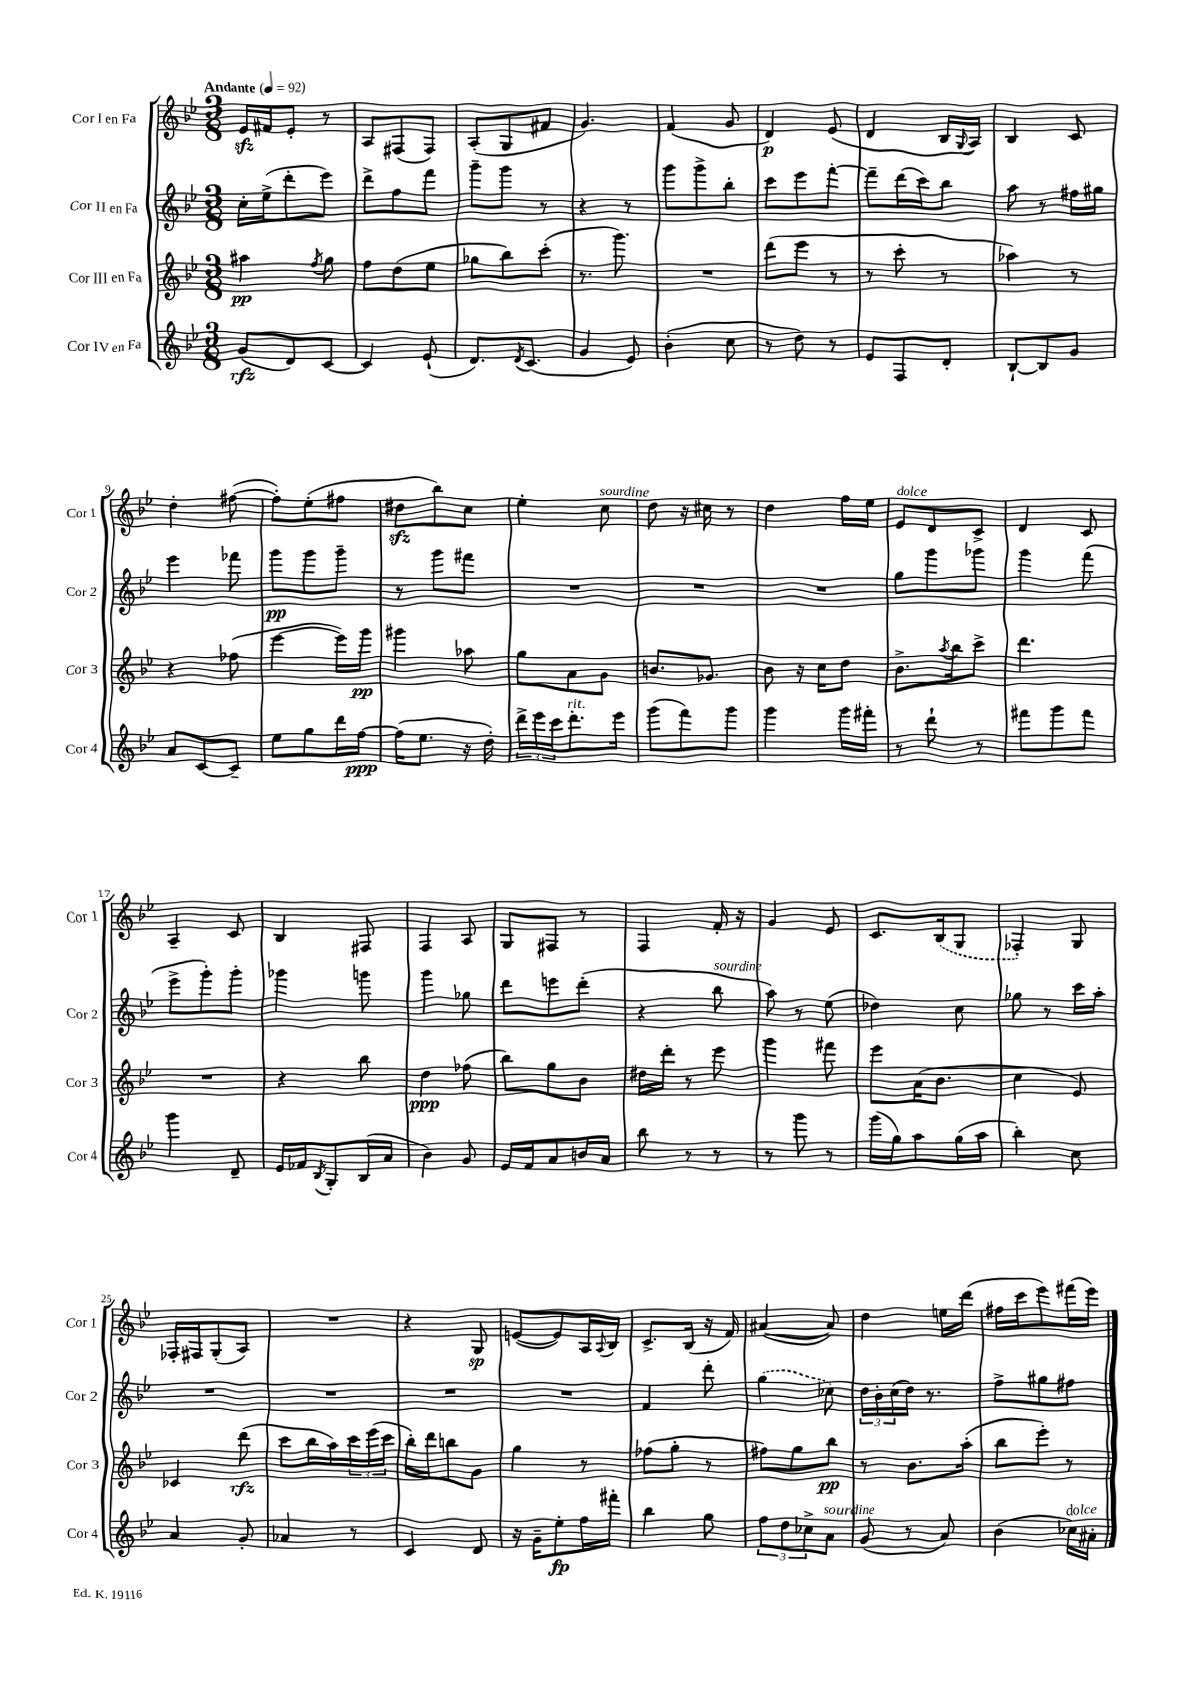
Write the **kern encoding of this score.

**kern	**kern	**kern	**kern
*staff4	*staff3	*staff2	*staff1
*clefG2	*clefG2	*clefG2	*clefG2
*k[b-e-]	*k[b-e-]	*k[b-e-]	*k[b-e-]
*M3/8	*M3/8	*M3/8	*M3/8
*MM92	*MM92	*MM92	*MM92
(8g	4aa#	16cc'	16e-
.	.	(16ee-^	16f#
8d)	.	8ddd'	8e-'
.	8qff	.	.
[8c	8gg	8eee-)	8r
=	=	=	=
4c]	8ff	8ddd^	8A
.	(8dd	8ff	(8F#
(8e-`	8ee-	8fff	8F#)
=	=	=	=
8.d)	8gg-	8ggg~	(8A'
.	8bb-)	8ggg	8G
8qd	.	.	.
(8.c	.	.	.
.	(8ccc'	8r	8f#
=	=	=	=
4g	8.r	4r	4.g)
.	8.ggg)	.	.
8e-)	.	8r	.
=	=	=	=
(4b-'	4.r	8ggg	(4f
.	.	8ggg^	.
8cc	.	8bb-'	8g
=	=	=	=
8r	(8ddd	8ccc	4d)
8dd)	8eee-	8eee-	.
8r	8r	[8fff'	(8e-
=	=	=	=
8e-	8r	8fff~]	4d
8F	8ccc'	(16ddd	.
.	.	16ccc)	.
8d'	8r	8bb-	16B-
.	.	.	8qqG
.	.	.	16A)
=	=	=	=
[8B-`	4aa-)	8aa	4B-
8B-]	.	8r	.
8g	8r	16ff#	8c
.	.	16gg#	.
=	=	=	=
8a	4r	4eee-	4dd'
[8c	.	.	.
8c~]	(8ff-	8fff-	([8ff#
=	=	=	=
8ee-	[4eee-	8ggg	8ff#'])
8gg	.	8ggg	(8ee-'
16ddd	16eee-])	8ggg~	8ff#
[16ff	16ggg	.	.
=	=	=	=
(16ff]	4ggg#	8r	8dd#
8.ee-	.	.	.
.	.	8ggg	8bb-)
16r	8aa-	8fff#	8cc
16dd')	.	.	.
=	=	=	=
24ddd^	8gg	4.r	4ee-'
24eee-	.	.	.
24ccc	.	.	.
8.ddd'	8a	.	.
.	8g	.	8cc
16eee-	.	.	.
=	=	=	=
(8ggg	8.b	4.r	8dd
8fff)	.	.	16r
.	8.g-	.	16cc#
8ggg	.	.	8r
=	=	=	=
4ggg	8b-	4.r	4dd
.	16r	.	.
.	16cc	.	.
16ggg	8dd	.	16ff
16fff#'	.	.	16ee-
=	=	=	=
8r	8.b-^	8gg	8e-
8ddd`	.	8ggg	8d
.	8qaa	.	.
.	16bb-	.	.
8r	8ccc^	8ggg-	8c^
=	=	=	=
8fff#	4.ddd	4ggg	4d
8ggg	.	.	.
8fff#	.	(8fff	8c
=	=	=	=
4ggg	4.r	8eee-^	4A~
.	.	8ggg')	.
8d~	.	8ggg'	8c
=	=	=	=
16e-	4r	4ggg-	4B-
16f-	.	.	.
8qB-	.	.	.
8G'	.	.	.
(16B-	8bb-	8ggg	8F#
16a	.	.	.
=	=	=	=
4b-)	4dd	4ggg	4F
8g	(8ff-	8gg-	8A
=	=	=	=
16e-	8bb-)	8ddd	8G
16f	.	.	.
8a	8gg	8eee	8F#
16b	8b-	(8ddd'	8r
16a	.	.	.
=	=	=	=
8bb-	16dd#	4r	4F
.	16ddd'	.	.
8r	8r	.	.
8r	8eee-	8bb-	16f'
.	.	.	16r
=	=	=	=
8r	4ggg	8aa)	4g
8ggg	.	8r	.
8r	8fff#	(8ee-	8e-
=	=	=	=
(16ggg	8eee-	4dd-)	8.c
16gg)	.	.	.
8aa	(16a	.	.
.	8.b-	.	(16B-
(16gg	.	8cc	8G
16aa	.	.	.
=	=	=	=
4bb-')	4cc	8gg-	4F-')
.	.	8r	.
8cc	8e-)	16ccc	8G
.	.	16aa'	.
=	=	=	=
4a	4c-	4.r	16F-'
.	.	.	16F#
.	.	.	(8G'
8g'	(8ddd	.	8A)
=	=	=	=
4a-	8ccc	4.r	4.r
.	16bb-	.	.
.	16aa)	.	.
8r	24ccc	.	.
.	(24eee-	.	.
.	24ccc	.	.
=	=	=	=
4c	16bb-')	4.r	4r
.	16ddd	.	.
.	8bb	.	.
8d	8g	.	8G
=	=	=	=
16r	4gg	4.r	([8e
16g~	.	.	.
8ee-'	.	.	8e])
16ff	8r	.	16A
.	.	.	8qqA
16fff#'	.	.	16B-
=	=	=	=
4bb-	(8ff-	4f	8.c^
.	8gg'	.	.
.	.	.	(16B-
8gg	8r	8ddd'	16r
.	.	.	16f)
=	=	=	=
12ff	8ff#)	(4gg	([4a#
12dd	.	.	.
.	8gg	.	.
12cc-^	.	.	.
8a	8bb-	8cc-)	8a#])
=	=	=	=
(8g	8r	24dd	4dd
.	.	24b-'	.
.	.	(24cc	.
8r	8.b-	16dd)	.
.	.	8.r	.
8a)	.	.	16ee
.	(16aa'	.	(16ddd
=	=	=	=
(4b-	8bb-	8ff^	16ff#
.	.	.	16ccc
.	8eee-')	8gg#	8eee-)
16cc-)	8r	8ff#	(16fff#
16a#'	.	.	16eee-)
==	==	==	==
*-	*-	*-	*-
